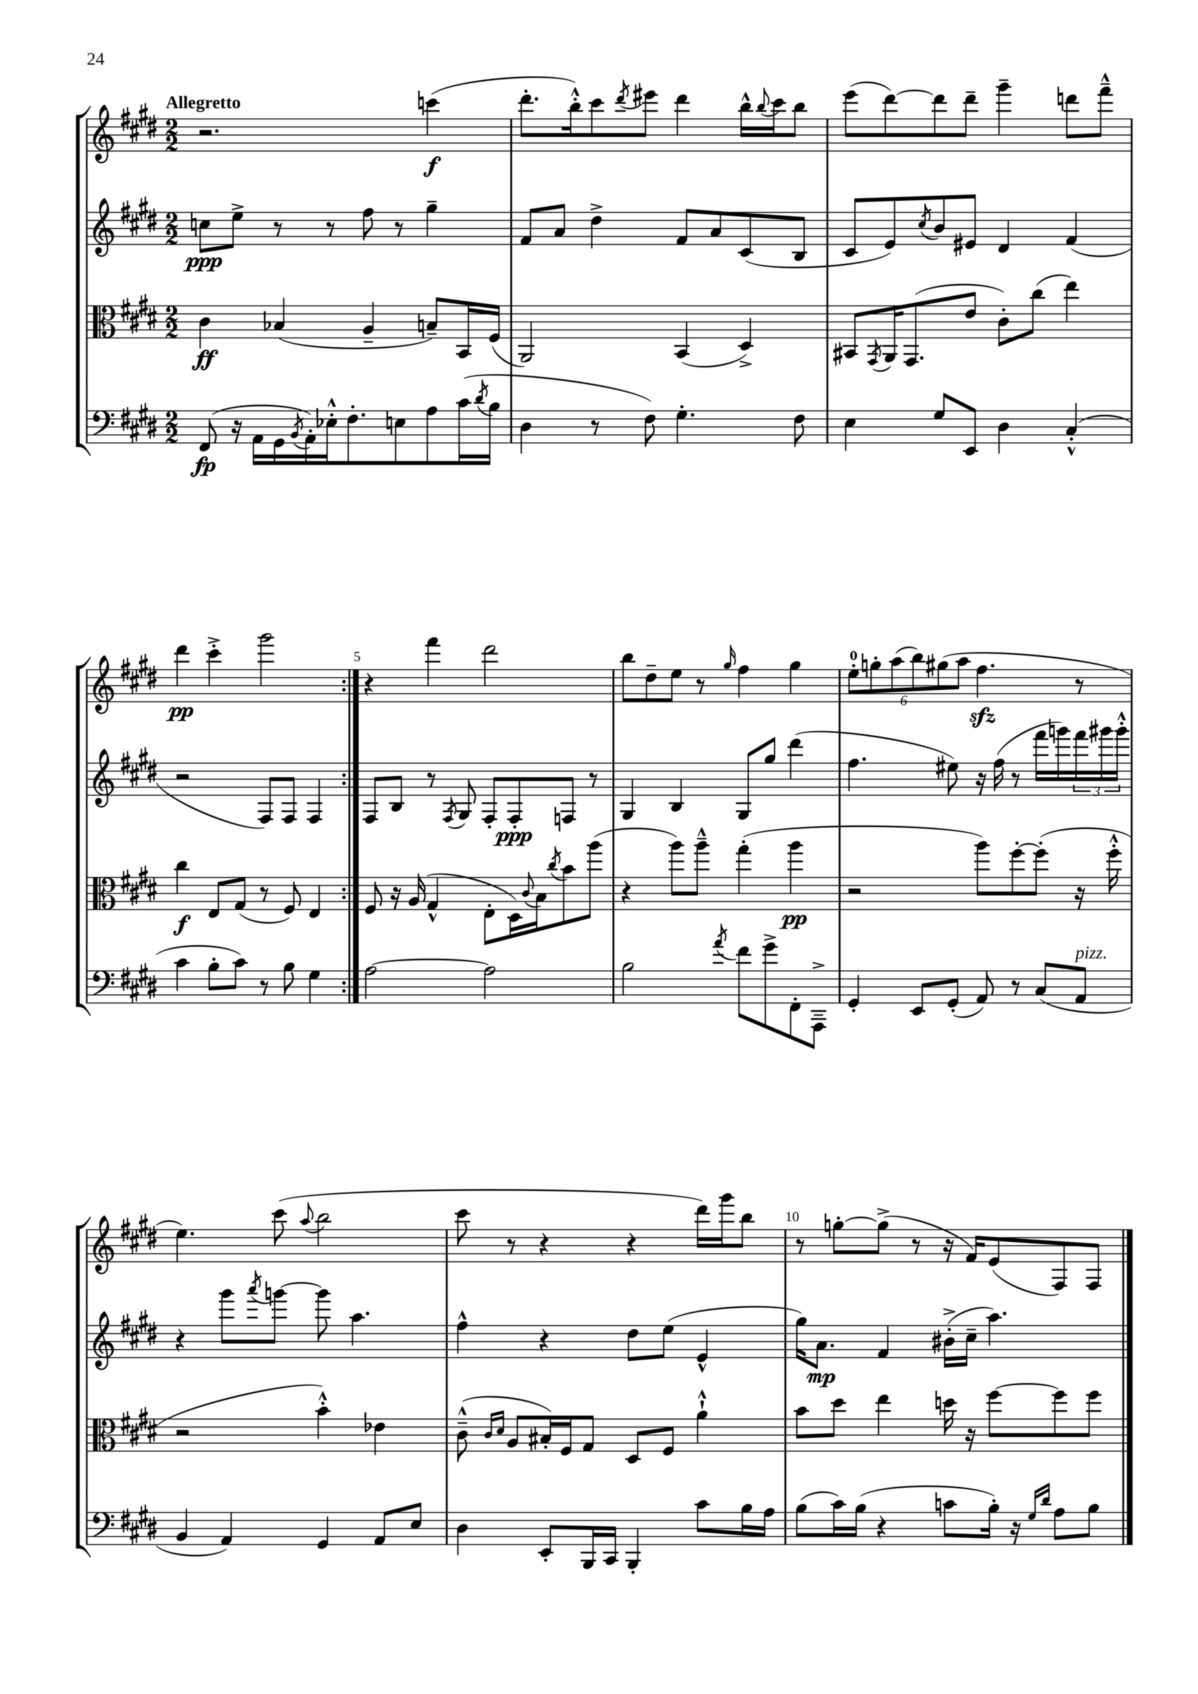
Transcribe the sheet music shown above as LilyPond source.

<<
\new StaffGroup <<
\new Staff = "s0" {
    \clef treble \key e \major \numericTimeSignature \time 2/2 \tempo "Allegretto"
    \repeat volta 2 { r2. c'''4\f( |
    dis'''8.-. b''16-.-^) cis'''8 \acciaccatura { dis'''8 } eis'''8 dis'''4 b''16-^ \appoggiatura { b''8 } cis'''16 b''8 |
    e'''8( dis'''8~) dis'''8 dis'''8-- gis'''4-- d'''8 fis'''8---^ |
    dis'''4\pp cis'''4-.-> gis'''2 | }
    r4 fis'''4 dis'''2 |
    b''8 dis''8-- e''8 r8 \grace { gis''16 } fis''4 gis''4 |
    \tuplet 6/4 { e''8-0-. g''8-. a''8( b''8) gis''8( a''8 } fis''4.\sfz r8 |
    e''4.) cis'''8( \appoggiatura { a''8 } b''2 |
    cis'''8 r8 r4 r4 dis'''16) gis'''16 b''8 |
    r8 g''8~-. g''8->( r8 r16 fis'16) e'8( fis8) fis8 \bar "|." |
}
\new Staff = "s1" {
    \clef treble \key e \major \numericTimeSignature \time 2/2
    \repeat volta 2 { c''8\ppp e''8-> r8 r8 fis''8 r8 gis''4-- |
    fis'8 a'8 dis''4-> fis'8 a'8 cis'8( b8 |
    cis'8 e'8) \acciaccatura { cis''8 } b'8 eis'8 dis'4 fis'4( |
    r2 fis8) fis8 fis4 | }
    fis8 b8 r8 \acciaccatura { fis8 } gis8 fis8-. fis8-.\ppp f8 r8 |
    gis4 b4 gis8 gis''8 dis'''4( |
    fis''4. eis''8) r16 fis''16( r8 fis'''16 g'''16) \tuplet 3/2 { fis'''16 gis'''16 gis'''16-.-^ } |
    r4 gis'''8 \acciaccatura { a'''8 } g'''8~ g'''8 a''4. |
    fis''4-^ r4 dis''8 e''8( e'4-^ |
    gis''16) a'8.\mp fis'4 bis'16-.->( cis''16-- a''4.) \bar "|." |
}
\new Staff = "s2" {
    \clef alto \key e \major \numericTimeSignature \time 2/2
    \repeat volta 2 { cis'4\ff bes4( a4-- b8--) b,16 fis16( |
    a,2) b,4( dis4->) |
    bis,8 \acciaccatura { gis,8 } a,16 gis,8.( e'8 cis'8-.) cis''8( e''4) |
    cis''4\f e8 gis8( r8 fis8) e4 | }
    fis8 r16 a16( gis4-^ e8-. dis16) \appoggiatura { cis'8 } b16 \acciaccatura { cis''8 } b'8 a''8( |
    r4 a''8) a''8---^ gis''4-.( a''4\pp |
    r2 a''8) fis''8~-. fis''8-.( r16 fis''16-.-^ |
    r2 b'4-.-^) ees'4 |
    cis'8---^( \grace { cis'16 dis'16 } a8 bis16-.) fis16 gis8 dis8 fis8 a'4-!-^ |
    b'8 dis''8 e''4 d''16 r16 fis''8~ fis''8 fis''8 \bar "|." |
}
\new Staff = "s3" {
    \clef bass \key e \major \numericTimeSignature \time 2/2
    \repeat volta 2 { fis,8\fp( r16 a,16 gis,16 \acciaccatura { b,8 } a,16-.) ees16-.-^ fis8.-. e8 a8 cis'16( \acciaccatura { dis'8 } b16 |
    dis4 r8 fis8) gis4.-. fis8 |
    e4 gis8 e,8 dis4 cis4-.-^( |
    cis'4 b8-. cis'8) r8 b8 gis4 | }
    a2~ a2 |
    b2 \acciaccatura { a'8 } fis'8 gis'8-> fis,8-. a,,8---> |
    gis,4-. e,8 gis,8-.( a,8) r8 cis8( a,8^\markup { \italic "pizz." } |
    b,4 a,4) gis,4 a,8 e8 |
    dis4 e,8-. b,,16 cis,16 b,,4-. cis'8 b16 a16 |
    b8( cis'16) b16( r4 c'8 b16-.) r16 \grace { gis16 dis'16 } a8 b8 \bar "|." |
}
>>
>>
\layout { \context { \Score \override BarNumber.break-visibility = ##(#f #t #t) barNumberVisibility = #(every-nth-bar-number-visible 5) } }
